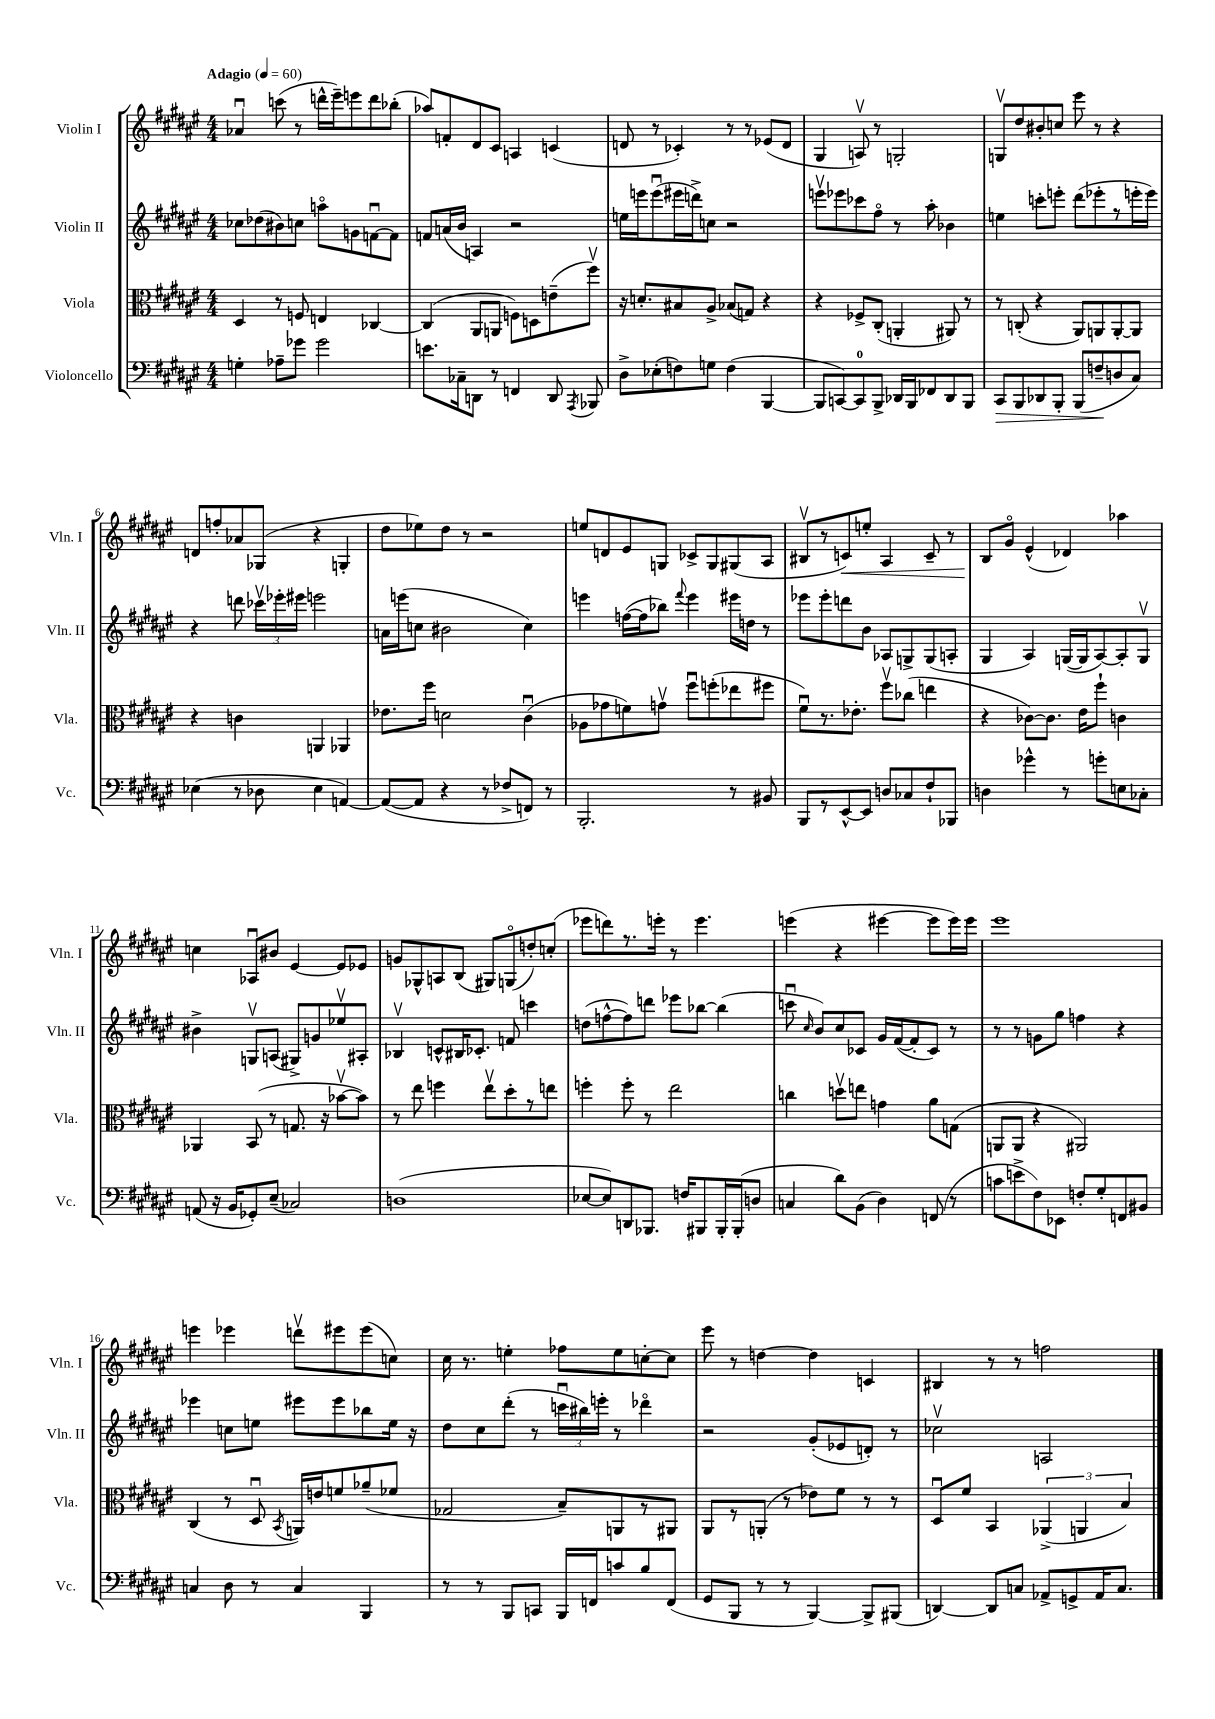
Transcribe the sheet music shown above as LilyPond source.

<<
\new StaffGroup <<
\new Staff = "s0" \with { instrumentName = "Violin I" shortInstrumentName = "Vln. I" } {
    \clef treble \key fis \major \numericTimeSignature \time 4/4 \tempo "Adagio" 4 = 60
    \autoBeamOff aes'4\downbow c'''8( r8 d'''16[-^ eis'''16--) e'''8 d'''8 bes''8]-.( |
    aes''8[) f'8-. dis'8 cis'8] a4 c'4( |
    d'8 r8 ces'4-.) r8 r8 ees'8[( d'8] |
    gis4 a8\upbow) r8 g2-. |
    g8[\upbow dis''8 bis'8-. c''8] eis'''8 r8 r4 |
    d'8[ f''8-. aes'8 ges8]( r4 g4-. |
    dis''8[ ees''8) dis''8] r8 r2 |
    e''8[ d'8 eis'8 g8] ces'8[-> g8 gis8( ais8] |
    bis8[\upbow r8 c'8\<) e''8]-. ais4 c'8-- r8 |
    b8[\! gis'8]\flageolet eis'4-^( des'4) aes''4 |
    c''4 aes8[\downbow bis'8] eis'4~ eis'8[ ees'8] |
    g'8[ ges8-^ a8 b8]( gis8[) g8\flageolet( d''8-.) c''8]-.( |
    ees'''8[ d'''8) r8. e'''16]-. r8 e'''4. |
    e'''4( r4 eis'''4~ eis'''8[ eis'''16) eis'''16] |
    eis'''1 |
    e'''4 ees'''4 d'''8[\upbow eis'''8 eis'''8( c''8]) |
    cis''16 r8. e''4-. fes''8[ e''8 c''8~-. c''8] |
    eis'''8 r8 d''4~ d''4 c'4 |
    bis4 r8 r8 f''2 \bar "|." |
}
\new Staff = "s1" \with { instrumentName = "Violin II" shortInstrumentName = "Vln. II" } {
    \clef treble \key fis \major \numericTimeSignature \time 4/4
    \autoBeamOff ces''8[ des''8( bis'8) c''8] a''8[\flageolet g'8 f'8~\downbow f'8] |
    f'8[ a'16( b'16] a4) r2 |
    e''16[ e'''16 e'''8\downbow( eis'''16 d'''16->) c''8] r2 |
    e'''8[\upbow ees'''8 ces'''8 fis''8]\flageolet r8 ais''8-. bes'4 |
    e''4 c'''8[-. e'''8]-. dis'''8[( ees'''8-. r8 e'''16-. e'''16]) |
    r4 d'''8 \tuplet 3/2 { ces'''16[\upbow ees'''16-. eis'''16] } e'''2 |
    a'16[ e'''16( c''8] bis'2 c''4) |
    e'''4 f''16[~( f''16 bes''8]) \appoggiatura { fis'''8 } e'''4 eis'''16[ d''16] r8 |
    ees'''8[ ees'''8-. d'''8 b'8] aes8[ g8-> g8( a8]-. |
    gis4 ais4) g16[~( g16 ais8~) ais8-. g8]\upbow |
    bis'4-> g8[\upbow a8]( gis8[->) g'8 ees''8\upbow ais8]-. |
    bes4\upbow c'8[-^ bis16 ces'8.]-. f'8 c'''4 |
    d''8[( f''8~-^ f''8) d'''8] ees'''8[ bes''8]~ bes''4( |
    c'''8\downbow \grace { cis''16 } b'8[) cis''8 ces'8] gis'16[ fis'16~( fis'8-. ces'8]) r8 |
    r8 r8 g'8[ gis''8] f''4 r4 |
    ees'''4 c''8[ e''8] eis'''8[ eis'''8 bes''8 e''16] r16 |
    dis''8[ cis''8 dis'''8]-.( r8 \tuplet 3/2 { c'''16[\downbow bis''16) e'''16]-. } r8 des'''4\flageolet |
    r2 gis'8[-.( ees'8 d'8]-.) r8 |
    ces''2\upbow a2 \bar "|." |
}
\new Staff = "s2" \with { instrumentName = "Viola" shortInstrumentName = "Vla." } {
    \clef alto \key fis \major \numericTimeSignature \time 4/4
    \autoBeamOff dis4 r8 f8 e4 ces4~ |
    ces4( ais,8[ a,8] f8[) d8 e'8--( fis''8]\upbow) |
    r16 d'8.[-. bis8 ais8]-> bes8[( g8]) r4 |
    r4 fes8[-> cis8]-.( a,4-. ais,8) r8 |
    r8 c8-.( r4 ais,8[) a,8 a,8~-. a,8] |
    r4 c'4 a,4 aes,4 |
    ees'8.[ fis''16] d'2 cis'4\downbow( |
    aes8[ ges'8 f'8) g'8]\upbow fis''8[\downbow f''8-.( ees''8 fis''8] |
    fis'8[\downbow) r8. ees'8.]-. fis''8[\upbow ces''8]( e''4 |
    r4 ces'8[~) ces'8.] eis'16[ fis''8]-! c'4 |
    aes,4 b,8( r8 g8. r16 bes'8[~\upbow bes'8]) |
    r8 eis''8 f''4 eis''8[\upbow dis''8-. r8 e''8] |
    f''4-. f''8-. r8 eis''2 |
    c''4 d''8[\upbow e''8] g'4 ais'8[ g8]( |
    a,8[ a,8] r4 ais,2) |
    cis4( r8 dis8\downbow \acciaccatura { b,8 } a,16[) e'16 f'8 aes'8--( fes'8] |
    ges2 b8[--) a,8 r8 ais,8] |
    ais,8[ r8 a,8]-.( r8 ees'8[) fis'8] r8 r8 |
    dis8[\downbow fis'8] b,4 \tuplet 3/2 { aes,4->( a,4 b4) } \bar "|." |
}
\new Staff = "s3" \with { instrumentName = "Violoncello" shortInstrumentName = "Vc." } {
    \clef bass \key fis \major \numericTimeSignature \time 4/4
    \autoBeamOff g4-. aes8[-- ges'8] ges'2 |
    e'8.[ ces16-- d,8] r8 f,4 d,8 \acciaccatura { ais,,8 } bes,,8 |
    dis8[-> ees8-.( f8) g8] f4( b,,4~ |
    b,,8[ c,8~) c,8-0 b,,8]-> des,16[ b,,16 fes,8 des,8 b,,8] |
    cis,8[\> b,,8 des,8 b,,8]-. b,,8[( f8--\! d8 cis8]) |
    ees4( r8 des8 ees4 a,4~) |
    a,8[~( a,8] r4 r8 fes8[-> f,8]) r8 |
    b,,2.-. r8 bis,8 |
    b,,8[ r8 eis,8~-^ eis,8] d8[ ces8 fis8-! bes,,8] |
    d4 ges'4-^ r8 g'8[-. e8 ces8]-. |
    a,8( r16 b,16[ ges,8-.) eis8]--( ces2) |
    d1( |
    ees8[~ ees8) d,8 bes,,8.] f16[ bis,,8 bis,,16-. bis,,16-.( d8] |
    c4 dis'8[) b,8]( dis4) f,8( r8 |
    c'8[ e'8-> fis8) ees,8] f8[-. gis8-. f,8 bis,8] |
    c4 dis8 r8 c4 b,,4 |
    r8 r8 b,,8[ c,8] b,,16[ f,16 c'8 b8 f,8]( |
    gis,8[ b,,8] r8 r8 b,,4~) b,,8[-> bis,,8]( |
    d,4~) d,8[ c8] aes,8[-> g,8-> aes,16 c8.] \bar "|." |
}
>>
>>
